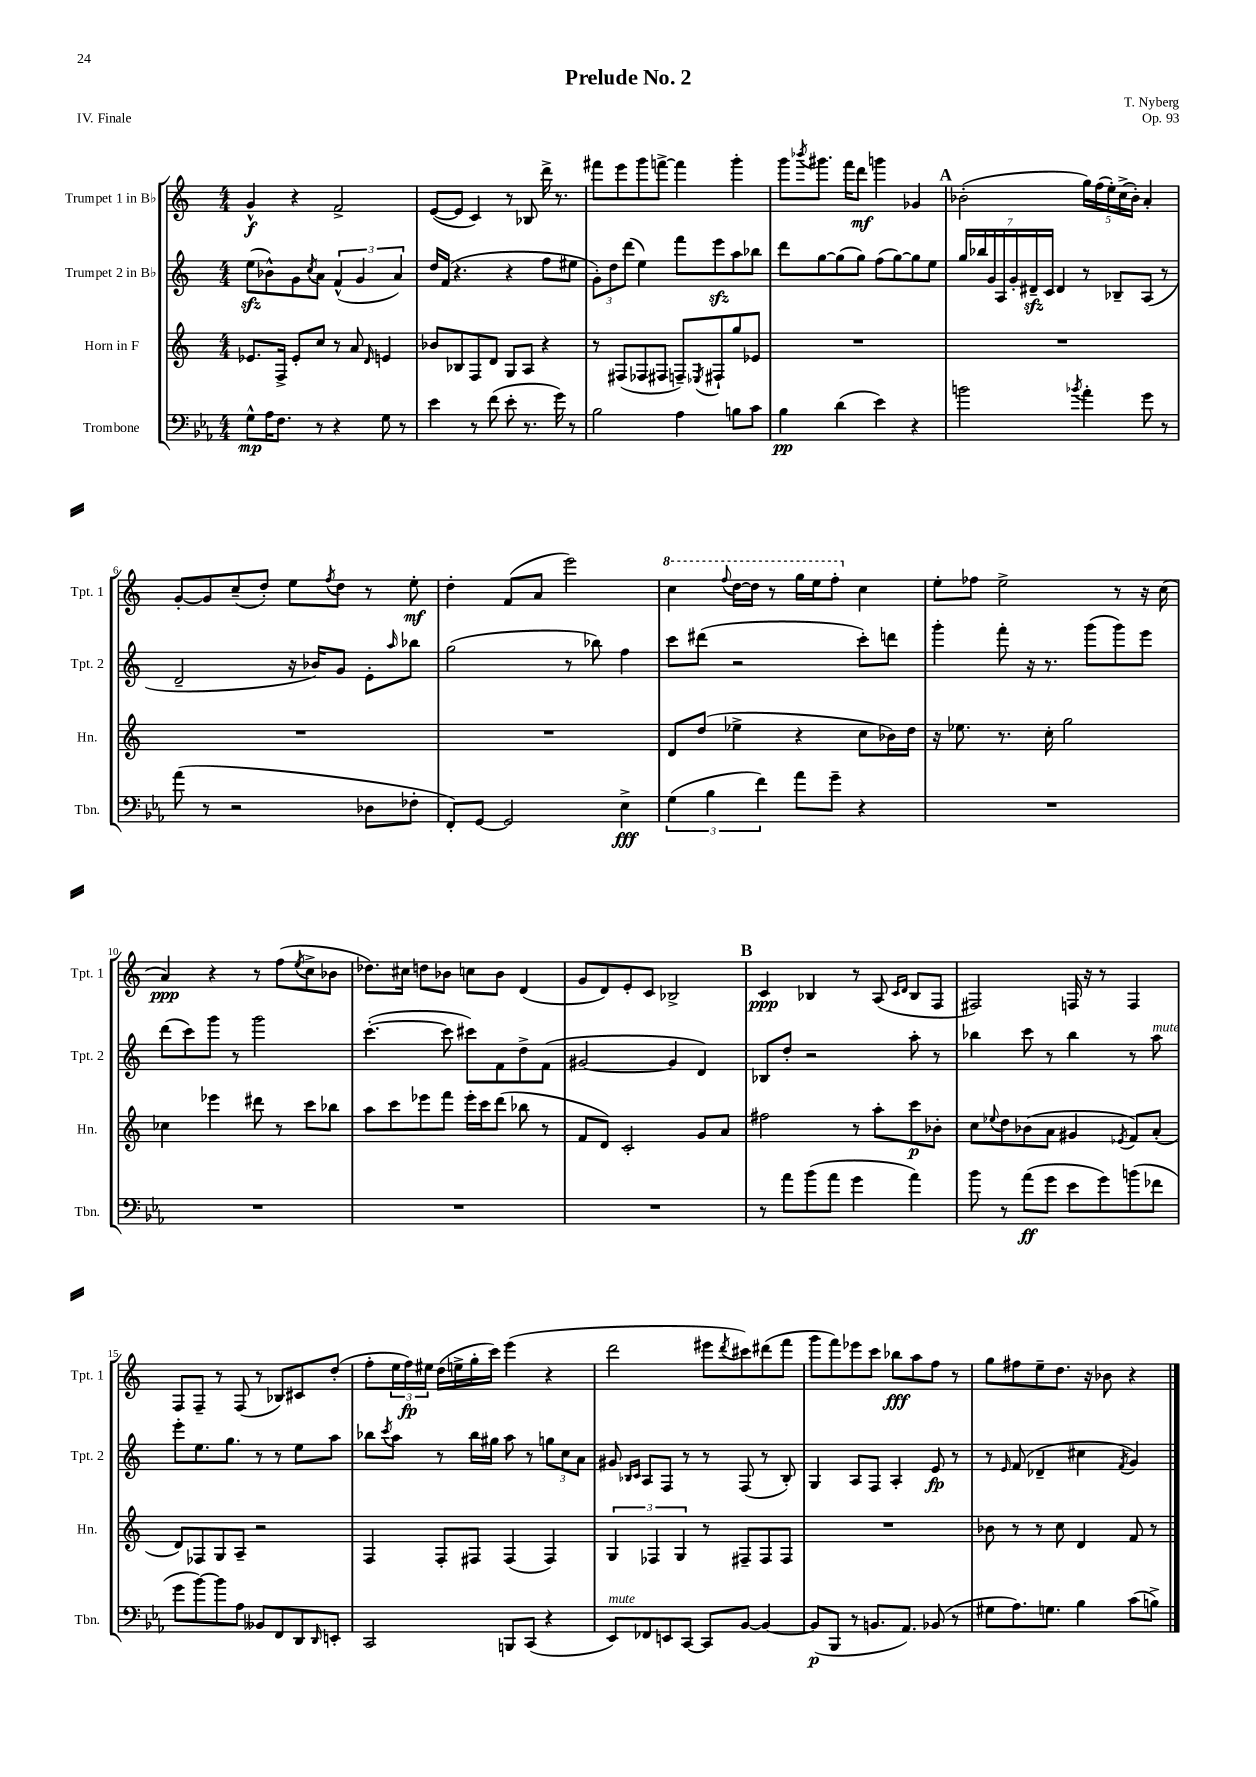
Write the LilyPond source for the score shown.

\header { title = "Prelude No. 2" composer = "T. Nyberg" opus = "Op. 93" piece = "IV. Finale" }
<<
\new StaffGroup <<
\new Staff = "s0" \with { instrumentName = "Trumpet 1 in Bb" shortInstrumentName = "Tpt. 1" } {
    \clef treble \key c \major \numericTimeSignature \time 4/4
    g'4-^\f r4 f'2-> |
    e'8~( e'8 c'4) r8 bes8 d'''16-> r8. |
    fis'''8 e'''8 g'''8 f'''8~-> f'''4 g'''4-. |
    g'''8 \acciaccatura { bes'''8 } gis'''8. f'''16 d'''8\mf g'''4 ges'4 |
    \mark \markup { \bold "A" } bes'2-.( \tuplet 5/4 { g''16) f''16( e''16-.) c''16->( bes'16-.) } a'4-. |
    g'8~-. g'8 c''8--( d''8-.) e''8 \acciaccatura { f''8 } d''8 r8 e''8-.\mf |
    d''4-. f'8( a'8 e'''2) |
    \ottava #1 c'''4 \appoggiatura { f'''8 } d'''16~ d'''16 r8 g'''16 e'''16 f'''8-. \ottava #0 c''4 |
    e''8-. fes''8 e''2-> r8 r16 c''16( |
    a'4\ppp) r4 r8 f''8( \acciaccatura { e''8 } c''8-> bes'8 |
    des''8.) cis''16 d''8 bes'8 c''8 bes'8 d'4( |
    g'8 d'8) e'8-. c'8 bes2-> |
    \mark \markup { \bold "B" } c'4\ppp bes4 r8 a8( \grace { c'16 d'16 } bes8 f8 |
    fis2) f16 r16 r8 f4 |
    f8 f8-- r8 f8( r8 bes8) cis'8 d''8-.( |
    f''8-. \tuplet 3/2 { e''16 f''16\fp) eis''16 } d''16( e''16-> g''16-. c'''16) e'''4( r4 |
    d'''2 eis'''8 \acciaccatura { d'''8 } cis'''8) dis'''8( f'''8 |
    g'''8 f'''8) ees'''8 c'''8 bes''8\fff a''8 f''8 r8 |
    g''8 fis''8 e''8-- d''8. r16 bes'8 r4 \bar "|." |
}
\new Staff = "s1" \with { instrumentName = "Trumpet 2 in Bb" shortInstrumentName = "Tpt. 2" } {
    \clef treble \key c \major \numericTimeSignature \time 4/4
    e''8\sfz( bes'8-^) g'8 \acciaccatura { c''8 } a'8 \tuplet 3/2 { f'4-^( g'4 a'4) } |
    d''16 f'16( r4. r4 f''8 eis''8 |
    \tuplet 3/2 { g'8-.) d''8 d'''8( } e''4) f'''8 e'''8\sfz a''8 bes''8 |
    d'''8 g''8~ g''8( g''8) f''8( g''8~) g''8 e''8 |
    \mark \markup { \bold "A" } \tuplet 7/4 { g''16 bes''16 g'16 a16 g'16-. dis'16--\sfz c'16 } dis'4 r8 bes8-- a8( r8 |
    d'2-- r16 bes'16) g'8 e'8-. \grace { a''16 } bes''8 |
    g''2( r8 bes''8) f''4 |
    c'''8 dis'''8( r2 c'''8-.) d'''8 |
    g'''4-. f'''8-. r16 r8. g'''8( g'''8) e'''8 |
    d'''8( c'''8) g'''8 r8 g'''2 |
    c'''4.~-.( c'''8 cis'''8) f'8 d''8-> f'8( |
    gis'2~ gis'4 d'4) |
    \mark \markup { \bold "B" } bes8 d''8-. r2 a''8-. r8 |
    bes''4 c'''8 r8 bes''4 r8 a''8^\markup { \italic "mute" } |
    e'''8-. e''8. g''8. r8 r8 e''8 a''8 |
    bes''8 \acciaccatura { c'''8 } a''8 r8 bes''16 gis''16 a''8 r8 \tuplet 3/2 { g''8 c''8 a'8 } |
    gis'8 \grace { bes16 c'16 } a8 f8 r8 r8 f8( r8 bes8-.) |
    g4 a8 f8 a4-. e'8\fp r8 |
    r8 \grace { e'16 } f'8( des'4-- cis''4 \acciaccatura { f'8 } g'4) \bar "|." |
}
\new Staff = "s2" \with { instrumentName = "Horn in F" shortInstrumentName = "Hn." } {
    \clef treble \key c \major \numericTimeSignature \time 4/4
    ees'8. f16-> ees'8-. c''8 r8 a'8 \grace { d'16 } e'4 |
    bes'8 bes8 f8 d'8 g8 a8 r4 |
    r8 fis8( fes8 fis8 f8--) \acciaccatura { ees8 } fis8-! g''8 ees'8 |
    R1 |
    \mark \markup { \bold "A" } R1 |
    R1 |
    R1 |
    d'8 d''8( ees''4-> r4 c''8 bes'16) d''16 |
    r16 ees''8. r8. c''16-. g''2 |
    ces''4 ees'''4 dis'''8 r8 c'''8 bes''8 |
    a''8 c'''8 ees'''8 f'''8 ees'''16-. c'''16 d'''8( bes''8 r8 |
    f'8 d'8) c'2-. g'8 a'8 |
    \mark \markup { \bold "B" } fis''2 r8 a''8-. c'''8\p bes'8-. |
    c''8 \appoggiatura { ees''8 } d''8 bes'8( a'8 gis'4 \acciaccatura { ees'8 } f'8) a'8-.( |
    d'8) fes8 g8 a8-- r2 |
    f4 f8-. fis8 fis4( fis4) |
    \tuplet 3/2 { g4 fes4 g4 } r8 fis8-- fis8 fis8 |
    R1 |
    bes'8 r8 r8 c''8 d'4 f'8 r8 \bar "|." |
}
\new Staff = "s3" \with { instrumentName = "Trombone" shortInstrumentName = "Tbn." } {
    \clef bass \key ees \major \numericTimeSignature \time 4/4
    g8-^\mp aes16 f8. r8 r4 g8 r8 |
    ees'4 r8 f'8( ees'8-. r8. g'16) r8 |
    bes2 aes4 b8 c'8 |
    bes4\pp d'4( ees'4) r4 |
    \mark \markup { \bold "A" } b'2 \acciaccatura { bes'8 } aes'4-. g'8 r8 |
    aes'8( r8 r2 des8 fes8-. |
    f,8-.) g,8~ g,2 ees4->\fff |
    \tuplet 3/2 { g4( bes4 f'4) } aes'8 g'8-- r4 |
    R1 |
    R1 |
    R1 |
    R1 |
    \mark \markup { \bold "B" } r8 aes'8 bes'8( aes'8 g'4 aes'4) |
    bes'8 r8 aes'8\ff( g'8 ees'8 g'8) b'8( fes'8 |
    g'8 bes'8~) bes'8 aes8 beses,8 f,8 d,8 \grace { d,16 } e,8-. |
    c,2 b,,8 c,8( r4 |
    ees,8^\markup { \italic "mute" }) fes,8 e,8 c,8~ c,8 bes,8~ bes,4~ |
    bes,8\p( bes,,8 r8 b,8. aes,8.) bes,8( r8 |
    gis8 aes8.) g8. bes4 c'8( b8->) \bar "|." |
}
>>
>>
